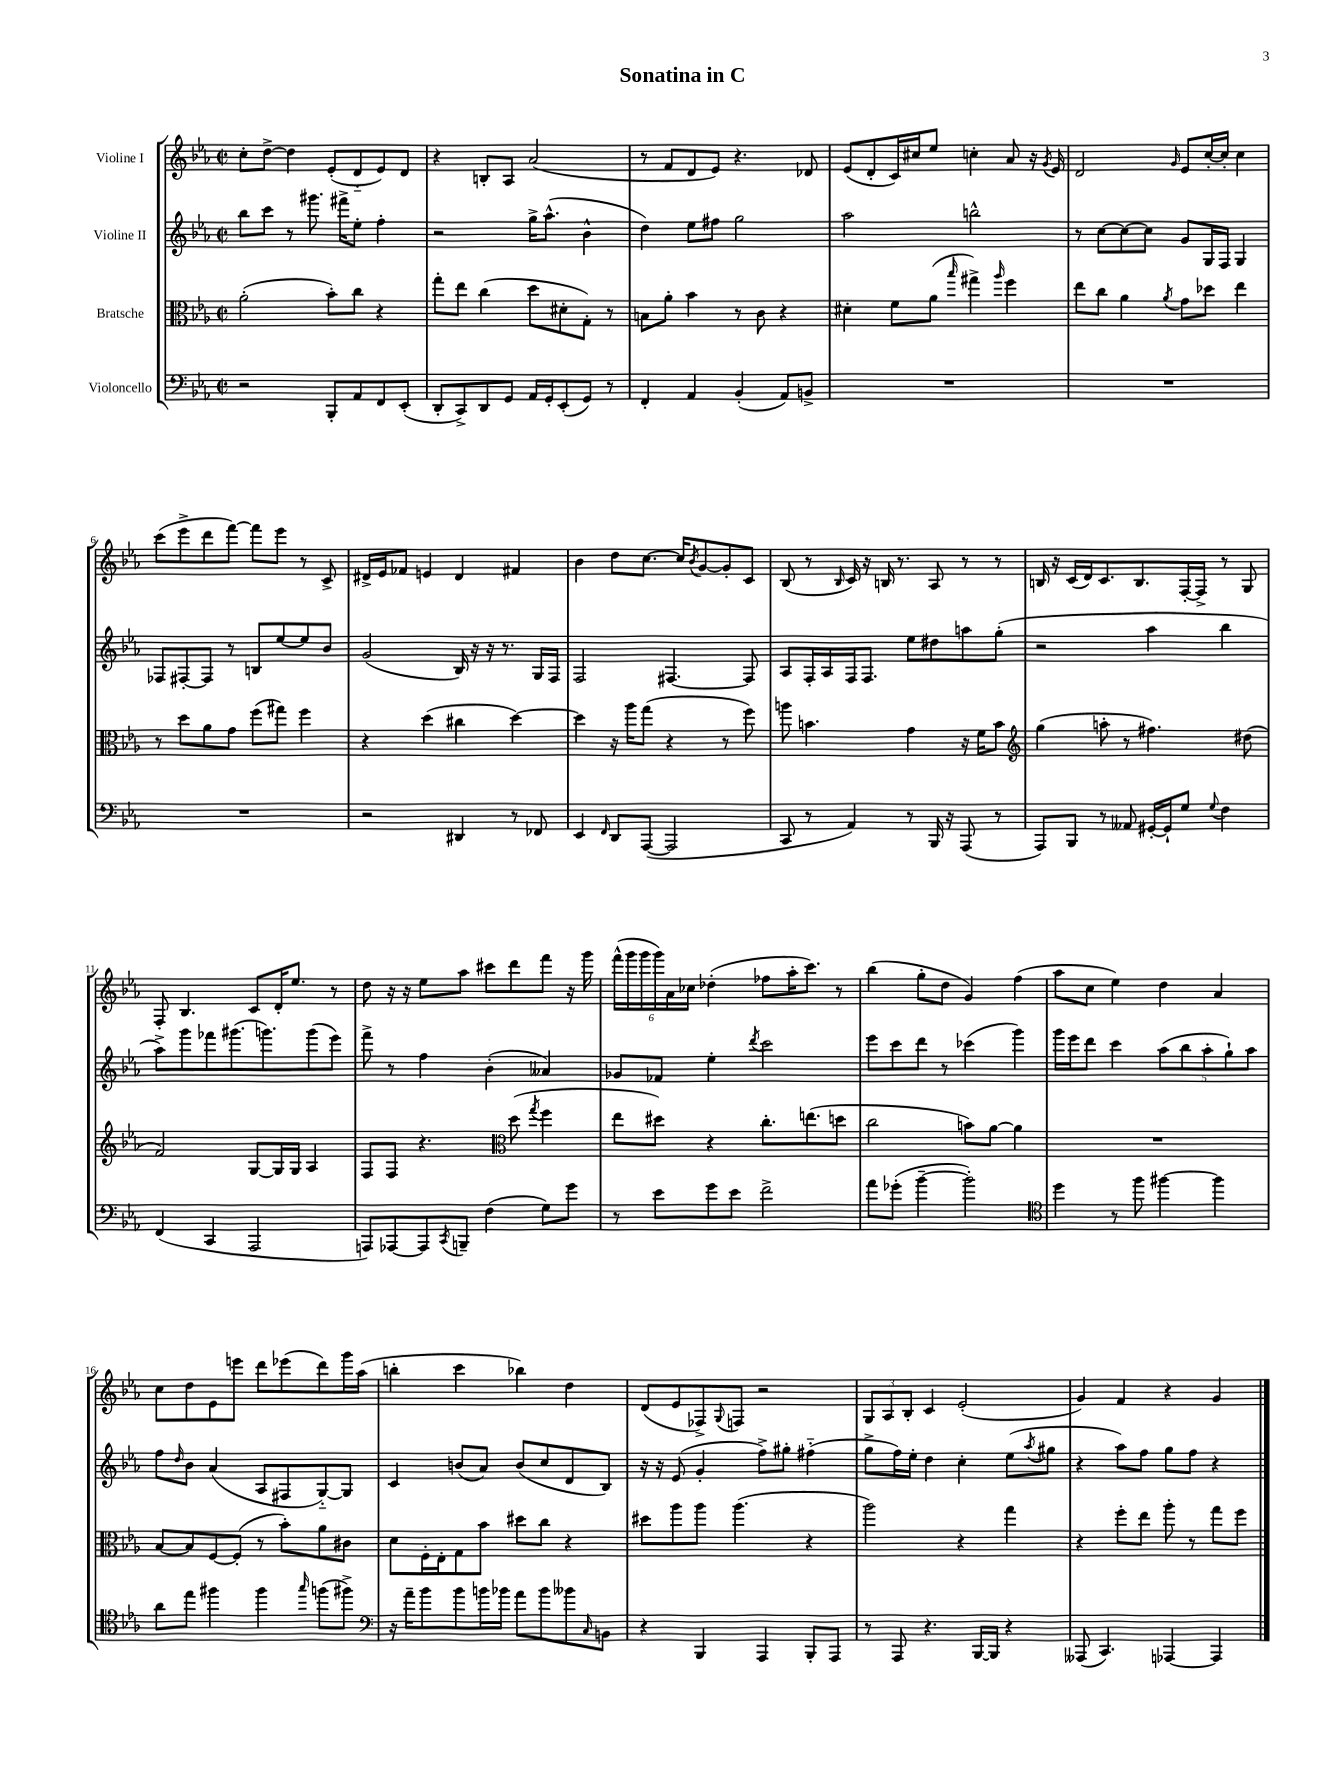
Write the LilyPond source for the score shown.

\header { title = "Sonatina in C" }
<<
\new StaffGroup <<
\new Staff = "s0" \with { instrumentName = "Violine I" } {
    \clef treble \key ees \major \defaultTimeSignature \time 2/2
    c''8-. d''8~-> d''4 ees'8-.( d'8-_ ees'8) d'8 |
    r4 b8-. aes8 aes'2( |
    r8 f'8 d'8 ees'8) r4. des'8 |
    ees'8( d'8-. c'16) cis''16 ees''8 c''4-. aes'8 r16 \acciaccatura { g'8 } ees'16 |
    d'2 \grace { g'16 } ees'8 c''16~-. c''16-. c''4 |
    c'''8( ees'''8-> d'''8 f'''8~) f'''8 ees'''8 r8 c'8-> |
    dis'16-> ees'16 fes'8 e'4 dis'4 fis'4 |
    bes'4 d''8 c''8.~ c''16 \acciaccatura { bes'8 } g'8~ g'8-. c'8 |
    bes8( r8 \grace { bes16 } c'16) r16 b16 r8. aes8 r8 r8 |
    b16 r16 c'16( d'16) c'8. b8. f16~-. f16-> r8 g8 |
    f8-. bes4. c'8 d'16-. ees''8. r8 |
    d''8 r16 r16 ees''8 aes''8 cis'''8 d'''8 f'''8 r16 g'''16 |
    \tuplet 6/4 { f'''16-^( g'''16 g'''16 g'''16) aes'16 ces''16 } des''4-.( fes''8 aes''16-. c'''8.) r8 |
    bes''4( g''8-. d''8 g'4) f''4( |
    aes''8 c''8 ees''4) d''4 aes'4 |
    c''8 d''8 ees'8 e'''8 d'''8 ees'''8( d'''8) g'''16 aes''16( |
    b''4-. c'''4 bes''4) d''4 |
    d'8( ees'8 fes8->) \appoggiatura { g8 } f8 r2 |
    \tuplet 3/2 { g8 aes8 bes8-. } c'4 ees'2-.( |
    g'4) f'4 r4 g'4 \bar "|." |
}
\new Staff = "s1" \with { instrumentName = "Violine II" } {
    \clef treble \key ees \major \defaultTimeSignature \time 2/2
    bes''8 c'''8 r8 gis'''8. fis'''16-> ees''8-. f''4-. |
    r2 g''16-> aes''8.-^( bes'4-^ |
    d''4) ees''8 fis''8 g''2 |
    aes''2 b''2-^ |
    r8 c''8~ c''8~ c''8 g'8 g16 f16 g4 |
    fes8 fis8~-. fis8 r8 b8 ees''8~ ees''8 bes'8 |
    g'2( bes16) r16 r16 r8. g16 f16 |
    f2 fis4.~ fis8 |
    aes8 f16-. aes16 f16 f8. ees''8 dis''8 a''8 g''8-.( |
    r2 aes''4 bes''4 |
    aes''8->) g'''8 fes'''8 gis'''8.( g'''8.) g'''8( ees'''8) |
    f'''8-> r8 f''4 bes'4-.( aeses'4) |
    ges'8 fes'8 ees''4-. \acciaccatura { d'''8 } c'''2 |
    ees'''8 c'''8 d'''8 r8 ces'''4( g'''4) |
    g'''16 ees'''16 d'''8 c'''4 \tuplet 5/4 { aes''8( bes''8 aes''8-. g''8-!) aes''8 } |
    f''8 \grace { d''16 } bes'8 aes'4( aes8 fis8 g8~-_) g8 |
    c'4 b'8( aes'8) b'8( c''8 d'8 bes8) |
    r16 r16 ees'8( g'4-. f''8->) gis''8-. fis''4-_( |
    g''8-> f''16) ees''16-. d''4 c''4-. ees''8( \acciaccatura { aes''8 } gis''8 |
    r4 aes''8) f''8 g''8 f''8 r4 \bar "|." |
}
\new Staff = "s2" \with { instrumentName = "Bratsche" } {
    \clef alto \key ees \major \defaultTimeSignature \time 2/2
    aes'2-.( bes'8-.) c''8 r4 |
    g''8-. ees''8 c''4( d''8 dis'8-. g8-.) r8 |
    b8 aes'8-. bes'4 r8 c'8 r4 |
    dis'4-. f'8 aes'8( \grace { bes''16 } gis''4->) \grace { aes''16 } f''4 |
    ees''8 c''8 aes'4 \acciaccatura { aes'8 } g'8 des''8 ees''4 |
    r8 d''8 aes'8 g'8 f''8( gis''8) f''4 |
    r4 d''4( cis''4 d''4~) |
    d''4 r16 aes''16 g''8( r4 r8 f''8) |
    a''8 b'4. g'4 r16 f'16 b'8 |
    \clef treble g''4( a''8-. r8 fis''4.) dis''8( |
    f'2) g8~ g16 g16 aes4 |
    f8 f8 r4. \clef alto d''8( \acciaccatura { g''8 } f''4 |
    ees''8 dis''8) r4 c''8.-. e''8.( d''8 |
    c''2 b'8) aes'8~ aes'4 |
    R1 |
    bes8~ bes8 f8~ f8-.( r8 bes'8-.) aes'8 cis'8 |
    d'8 f16-. ees16-. g8 bes'8 dis''8 c''8 r4 |
    dis''8 aes''8 aes''8 aes''4.( r4 |
    aes''2) r4 g''4 |
    r4 f''8-. ees''8 aes''8-. r8 g''8 f''8 \bar "|." |
}
\new Staff = "s3" \with { instrumentName = "Violoncello" } {
    \clef bass \key ees \major \defaultTimeSignature \time 2/2
    r2 bes,,8-. aes,8 f,8 ees,8-.( |
    d,8-. c,8->) d,8 g,8 aes,16 g,16-. ees,8-.( g,8) r8 |
    f,4-. aes,4 bes,4-.( aes,8) b,8-> |
    R1 |
    R1 |
    R1 |
    r2 dis,4 r8 fes,8 |
    ees,4 \grace { f,16 } d,8 aes,,8~( aes,,2 |
    c,8 r8 aes,4) r8 bes,,16 r16 aes,,8( r8 |
    aes,,8) bes,,8 r8 aeses,8 gis,16~-. gis,16-! g8 \appoggiatura { g8 } f4 |
    f,4( c,4 aes,,2 |
    a,,8) aes,,8~ aes,,8 \acciaccatura { c,8 } b,,8-- f4( g8) g'8 |
    r8 ees'8 g'8 ees'8 f'2-> |
    aes'8 ges'8-.( bes'4~-- bes'2-.) |
    \clef tenor d''4 r8 f''8 fis''4~ fis''4 |
    aes'8 ees''8 fis''4 fis''4 \grace { g''16 } f''8( fis''8->) |
    \clef bass r16 aes'16-- bes'8 bes'8 b'16 bes'16 aes'8 bes'8 beses'8 \grace { c16 } b,8 |
    r4 bes,,4 aes,,4 bes,,8-. aes,,8 |
    r8 aes,,8 r4. bes,,16~ bes,,16 r4 |
    aeses,,8( c,4.) aes,,4~ aes,,4 \bar "|." |
}
>>
>>
